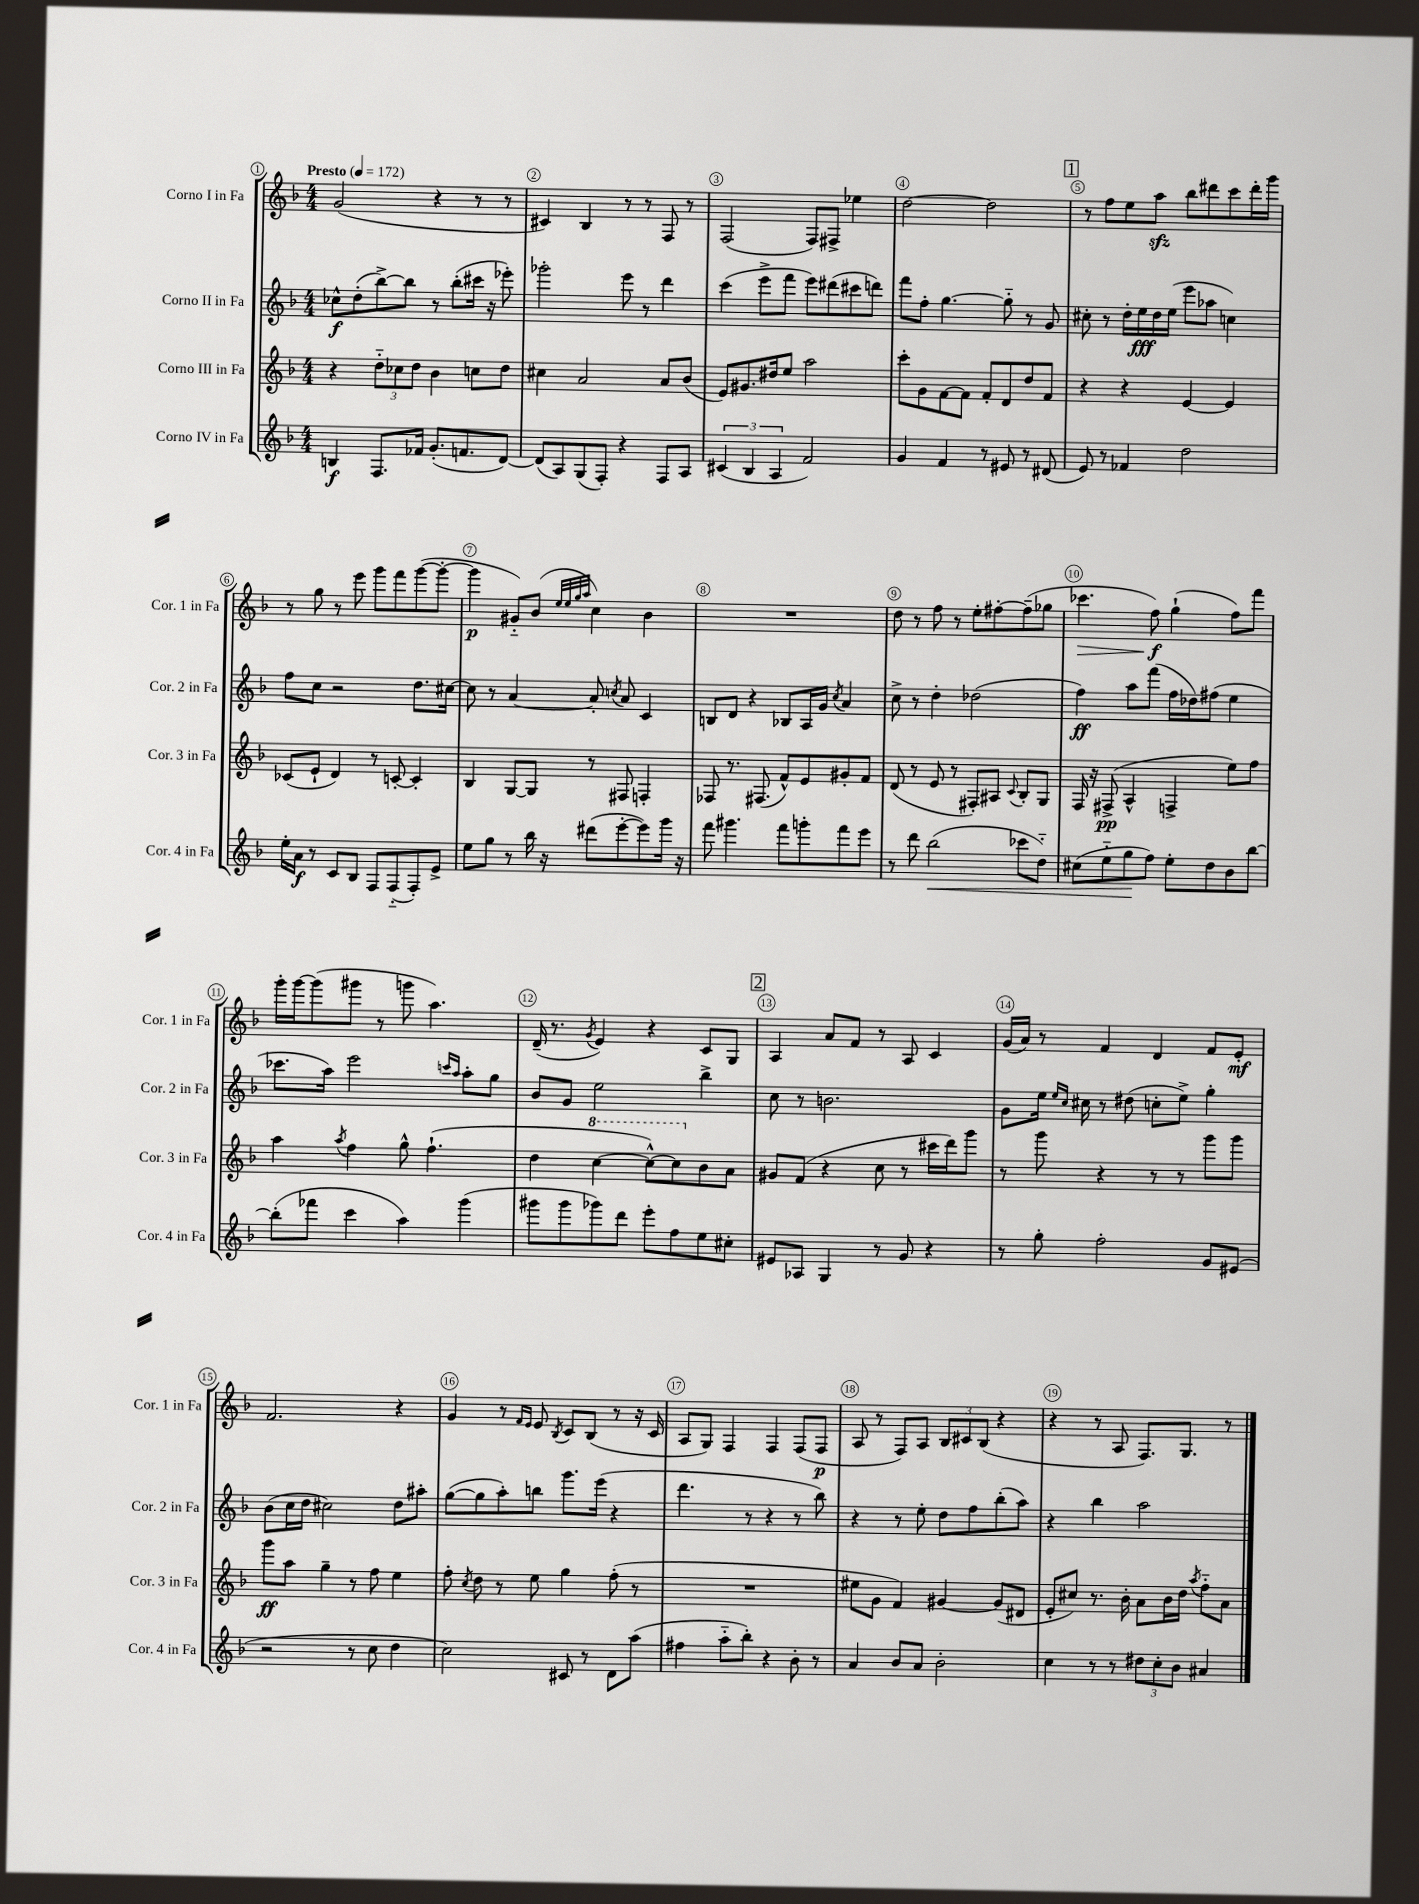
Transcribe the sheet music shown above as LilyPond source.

<<
\new StaffGroup <<
\new Staff = "s0" \with { instrumentName = "Corno I in Fa" shortInstrumentName = "Cor. 1 in Fa" } {
    \clef treble \key f \major \numericTimeSignature \time 4/4 \tempo "Presto" 4 = 172
    \autoBeamOff g'2( r4 r8 r8 |
    cis'4) bes4 r8 r8 f8 r8 |
    f2( f8[) fis8]-> ees''4 |
    d''2~ d''2 |
    \mark \markup { \box "1" } r8 f''8[ e''8 a''8]\sfz bes''8[ dis'''8 c'''8 dis'''16-. g'''16] |
    r8 g''8 r8 e'''8 g'''8[ f'''8 g'''8~( g'''8]~-. |
    g'''4\p gis'8[-_) bes'8]( \grace { e''32[ e''32 g''32 a''32] } c''4) bes'4 |
    R1 |
    d''8 r8 f''8 r8 e''8[-. fis''8~-. fis''8--( ges''8] |
    ces'''4.\> f''8\f\!) g''4-!( f''8[) f'''8] |
    g'''16[-. g'''16~ g'''8( gis'''8] r8 g'''8 a''4.) |
    d'16--( r8. \acciaccatura { g'8 } e'4) r4 c'8[ g8] |
    \mark \markup { \box "2" } a4 a'8[ f'8] r8 a8 c'4 |
    g'16[( a'16]) r8 f'4 d'4 f'8[ e'8]-.\mf |
    f'2. r4 |
    g'4 r8 \grace { f'16[ e'16] } e'8 \acciaccatura { bes8 } c'8[ bes8]( r8 r16 c'16 |
    a8[ g8]) f4 f4 f8[( f8]\p |
    a8 r8 f8[) a8] \tuplet 3/2 { bes8[ cis'8 bes8]( } r4 |
    r4 r8 a8 f8.[) g8.] r8 \bar "|." |
}
\new Staff = "s1" \with { instrumentName = "Corno II in Fa" shortInstrumentName = "Cor. 2 in Fa" } {
    \clef treble \key f \major \numericTimeSignature \time 4/4
    \autoBeamOff ces''8[-^\f d''8-.( bes''8~->) bes''8] r8 bes''8[-.( cis'''16] r16 ees'''8-.) |
    ges'''2-. e'''8 r8 d'''4 |
    c'''4( e'''8[-> f'''8] e'''8[) dis'''8( cis'''8 d'''8]) |
    f'''8[ f''8]-. g''4.~ g''8-_ r8 g'8 |
    \mark \markup { \box "1" } cis''8-. r8 d''16[-. e''16\fff d''16 e''16]( e'''8[ aes''8] c''4) |
    f''8[ c''8] r2 d''8.[ cis''16]~ |
    cis''8 r8 a'4~ a'8-. \acciaccatura { c''8 } a'8 c'4 |
    b8[ d'8] r4 bes8[ a16 g'16] \acciaccatura { c''8 } a'4 |
    c''8-> r8 d''4-. des''2( |
    f''4\ff) a''8[ f'''8]( f''16[ des''16) fis''8]( e''4 |
    ces'''8.[ a''16]) e'''2 \grace { c'''16[ a''16] } a''8[-. g''8] |
    bes'8[ g'8] e''2 bes''4-> |
    \mark \markup { \box "2" } c''8 r8 b'2. |
    g'8[ e''16] \grace { e''16[ c''16] } cis''16 r8 dis''8( c''8[-. e''8]->) g''4-. |
    bes'8[( c''16 d''16] cis''2) d''8[ ais''8]-. |
    g''8[~( g''8 a''8-.) b''8] g'''8.[ e'''16]( r4 |
    d'''4. r8 r4 r8 bes''8) |
    r4 r8 e''8-. d''8[ f''8 bes''8-.( a''8]) |
    r4 bes''4 a''2 \bar "|." |
}
\new Staff = "s2" \with { instrumentName = "Corno III in Fa" shortInstrumentName = "Cor. 3 in Fa" } {
    \clef treble \key f \major \numericTimeSignature \time 4/4
    \autoBeamOff r4 \tuplet 3/2 { d''8[-_ ces''8 d''8] } bes'4 c''8[ d''8] |
    cis''4 a'2 a'8[ bes'8]( |
    e'8[) gis'8. dis''16 e''8] a''2 |
    c'''8[-. g'8 f'8~ f'8] f'8[-. d'8 d''8 f'8] |
    \mark \markup { \box "1" } r4 r4 e'4~ e'4 |
    ces'8[( e'8]-! d'4) r8 c'8~-. c'4-. |
    bes4 g8[~ g8] r8 fis8 f4-. |
    fes8 r8. fis8.( f'8[-^) e'8 gis'8-. f'8] |
    d'8( r8 e'8 r8 fis8[-.) ais8] \appoggiatura { c'8 } bes8[-. g8] |
    f16 r16 fis8->\pp( a4-^ f4-> e''8[) f''8] |
    a''4 \acciaccatura { a''8 } f''4 g''8-^ f''4.-!( |
    d''4 \ottava #1 c'''4~ c'''8[~-^) c'''8 \ottava #0 bes'8 a'8] |
    \mark \markup { \box "2" } gis'8[ f'8]( r4 c''8 r8 cis'''16[ d'''16) g'''8] |
    r8 g'''8 r4 r8 r8 g'''8[ g'''8] |
    g'''8[\ff a''8] g''4-- r8 f''8 e''4 |
    f''8-. \acciaccatura { c''8 } d''8 r8 e''8 g''4 f''8-.( r8 |
    R1 |
    eis''8[ g'8] f'4) gis'4~ gis'8[( dis'8] |
    e'8[-. cis''8]) r8. bes'16-. a'8[ bes'16 d''16] \acciaccatura { a''8 } f''8[-_ a'8] \bar "|." |
}
\new Staff = "s3" \with { instrumentName = "Corno IV in Fa" shortInstrumentName = "Cor. 4 in Fa" } {
    \clef treble \key f \major \numericTimeSignature \time 4/4
    \autoBeamOff b4\f f8.[ fes'16] g'8.[-.( f'8. d'8]~) |
    d'8[( a8) g8( f8]-.) r4 f8[ a8] |
    \tuplet 3/2 { cis'4( bes4 a4 } f'2) |
    g'4 f'4 r8 eis'8 r8 dis'8( |
    \mark \markup { \box "1" } e'8) r8 fes'4 d''2 |
    e''16[-. a'16]\f r8 c'8[ bes8] f8[ f8-_( f8-.) e'8]-> |
    e''8[ g''8] r8 bes''16 r16 dis'''8[( e'''8~-. e'''8) g'''16] r16 |
    f'''8 gis'''4. f'''8[ g'''8-. f'''8 e'''8] |
    r8 d'''8 bes''2\<( ces'''8[ d''8]-_) |
    cis''8[( e''8-_ g''8\! f''8]) e''8[-. d''8 bes'8 bes''8]~ |
    bes''8[-.( fes'''8] c'''4 a''4) g'''4( |
    gis'''8[ gis'''8 ges'''8) d'''8] e'''8[-. f''8 e''8 cis''8]-. |
    \mark \markup { \box "2" } eis'8[ aes8] g4 r8 g'8 r4 |
    r8 g''8-. f''2-. g'8[ eis'8]( |
    r2 r8 c''8 d''4 |
    c''2) cis'8 r8 d'8[ a''8]( |
    fis''4 a''8[-_ bes''8]-.) r4 bes'8-. r8 |
    a'4 bes'8[ a'8] bes'2-. |
    c''4 r8 r8 \tuplet 3/2 { dis''8[ c''8-. bes'8] } ais'4 \bar "|." |
}
>>
>>
\layout { \context { \Score \override BarNumber.break-visibility = ##(#f #t #t) barNumberVisibility = #all-bar-numbers-visible \override BarNumber.stencil = #(make-stencil-circler 0.1 0.3 ly:text-interface::print) } }
